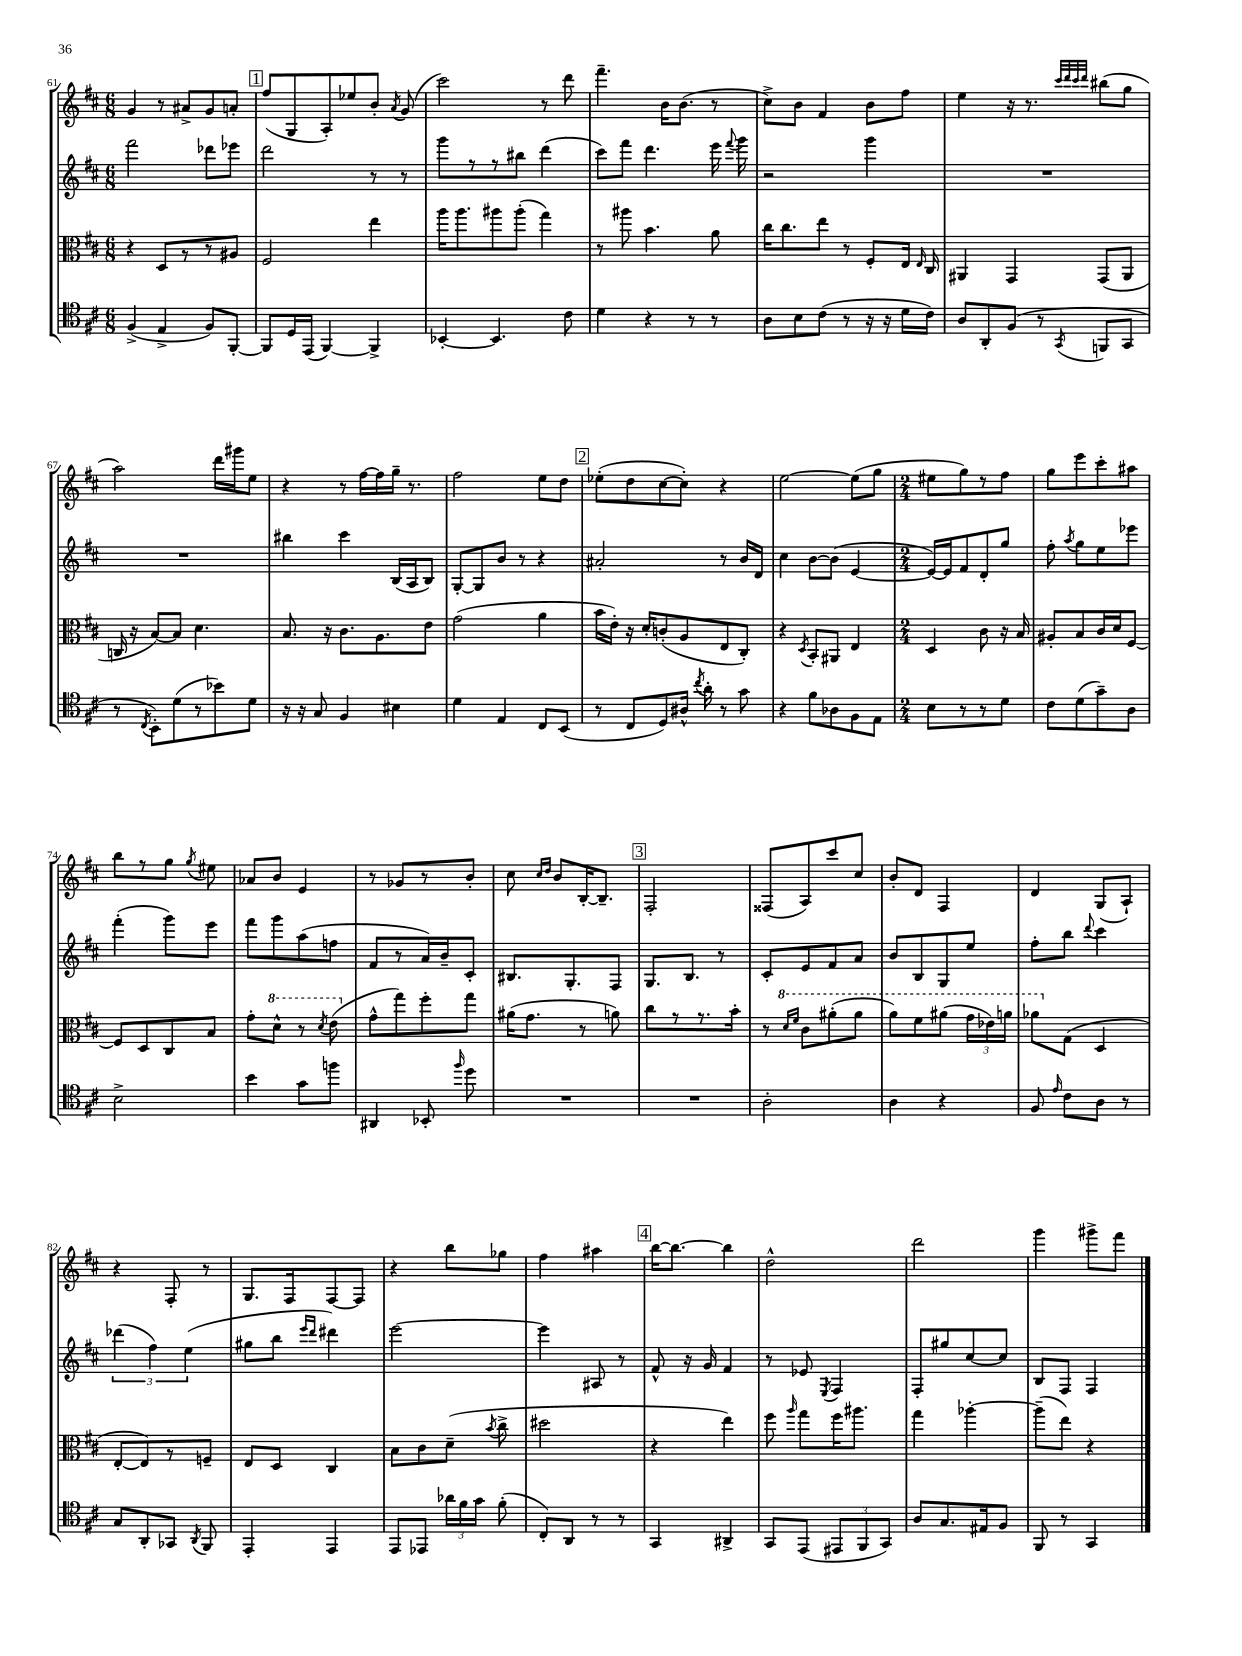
<<
\new StaffGroup <<
\new Staff = "s0" {
    \clef treble \key d \major \numericTimeSignature \time 6/8
    \autoBeamOff g'4 r8 ais'8[-> g'8 a'8]-. |
    \mark \markup { \box "1" } fis''8[( g8 a8-.) ees''8 b'8]-. \acciaccatura { a'8 } g'8( |
    cis'''2) r8 d'''8 |
    fis'''4.-- b'16[ b'8.]( r8 |
    cis''8[->) b'8] fis'4 b'8[ fis''8] |
    e''4 r16 r8. \grace { cis'''32[ d'''32 cis'''32 d'''32] } bis''8[( g''8] |
    a''2) d'''16[ gis'''16 e''8] |
    r4 r8 fis''16[~ fis''16 g''16]-- r8. |
    fis''2 e''8[ d''8] |
    \mark \markup { \box "2" } ees''8[-.( d''8 cis''8~ cis''8]-.) r4 |
    e''2~ e''8[( g''8] |
    \numericTimeSignature \time 2/4 eis''8[ g''8) r8 fis''8] |
    g''8[ e'''8 cis'''8-. ais''8] |
    b''8[ r8 g''8] \acciaccatura { g''8 } eis''8 |
    aes'8[ b'8] e'4 |
    r8 ges'8[ r8 b'8]-. |
    cis''8 \grace { cis''16[ d''16] } b'8[ b16~-. b8.]-- |
    \mark \markup { \box "3" } fis2-. |
    fisis8[( a8) cis'''8 cis''8] |
    b'8[-. d'8] fis4 |
    d'4 g8[( a8]-!) |
    r4 fis8-. r8 |
    g8.[ fis16 fis8~ fis8] |
    r4 b''8[ ges''8] |
    fis''4 ais''4 |
    \mark \markup { \box "4" } b''16[~ b''8.]~ b''4 |
    d''2-^ |
    d'''2 |
    g'''4 gis'''8[-> fis'''8] \bar "|." |
}
\new Staff = "s1" {
    \clef treble \key d \major \numericTimeSignature \time 6/8
    \autoBeamOff fis'''2 des'''8[ ees'''8] |
    \mark \markup { \box "1" } d'''2 r8 r8 |
    g'''8[ r8 r8 bis''8] d'''4( |
    cis'''8[) fis'''8] d'''4. e'''16 \appoggiatura { fis'''8 } g'''16 |
    r2 g'''4 |
    R2. |
    R2. |
    bis''4 cis'''4 b16[( a16 b8]) |
    g8[~-. g8 b'8] r8 r4 |
    \mark \markup { \box "2" } ais'2-. r8 b'16[ d'16] |
    cis''4 b'8[~ b'8]( e'4~ |
    \numericTimeSignature \time 2/4 e'16[~) e'16 fis'8 d'8-. g''8] |
    fis''8-. \acciaccatura { a''8 } g''8[ e''8 ees'''8] |
    fis'''4-.( g'''8[) e'''8] |
    fis'''8[ g'''8 a''8( f''8] |
    fis'8[ r8 a'16) b'16-- cis'8]-. |
    bis8.[ g8.-. fis8] |
    \mark \markup { \box "3" } g8.[ b8.] r8 |
    cis'8[-. e'8 fis'8 a'8] |
    b'8[ b8 g8 e''8] |
    fis''8[-. b''8] \appoggiatura { d'''8 } cis'''4 |
    \tuplet 3/2 { des'''4( fis''4) e''4( } |
    gis''8[ b''8] \grace { e'''16[ d'''16] } dis'''4) |
    e'''2~ |
    e'''4 ais8 r8 |
    \mark \markup { \box "4" } fis'8-^ r16 g'16 fis'4 |
    r8 ees'8 \acciaccatura { e8 } fis4 |
    fis8[-. gis''8 cis''8~ cis''8] |
    b8[ fis8] fis4 \bar "|." |
}
\new Staff = "s2" {
    \clef alto \key d \major \numericTimeSignature \time 6/8
    \autoBeamOff r4 d8[ r8 r8 ais8] |
    \mark \markup { \box "1" } fis2 e''4 |
    a''16[ a''8. ais''8 ais''8]-.( g''4) |
    r8 ais''8 b'4. a'8 |
    cis''16[ cis''8. e''8] r8 fis8[-. e16] \grace { e16 } cis16 |
    ais,4 g,4 g,8[( ais,8] |
    c16 r16 b8[~) b8] d'4. |
    b8. r16 cis'8.[ a8. e'8] |
    g'2( a'4 |
    \mark \markup { \box "2" } b'16[ e'16]-.) r16 d'16[-. c'8-.( a8 e8 cis8]-.) |
    r4 \acciaccatura { d8 } b,8[-. ais,8] e4 |
    \numericTimeSignature \time 2/4 d4 cis'8 r16 b16 |
    ais8[-. b8 cis'16 d'16 fis8]~ |
    fis8[ d8 cis8 b8] |
    g'8[-. \ottava #1 d''8]-^ r8 \acciaccatura { d''8 } e''8( \ottava #0 |
    g'8[-^ g''8) fis''8-. g''8] |
    ais'16[( g'8.] r8 a'8) |
    \mark \markup { \box "3" } cis''8[ r8 r8. b'16]-. |
    r8 \ottava #1 \grace { d''16[ fis''16] } cis''8[ ais''8-.( ais''8] |
    a''8[) fis''8 ais''8]( \tuplet 3/2 { g''16[ ees''16) a''16] } |
    aes''8[ \ottava #0 g8]( d4 |
    e8[~-. e8) r8 f8]-- |
    e8[ d8] cis4 |
    b8[ cis'8 d'8]--( \acciaccatura { b'8 } cis''8-> |
    dis''2 |
    \mark \markup { \box "4" } r4 e''4) |
    fis''8 \grace { a''16 } g''8[ fis''16 ais''8.] |
    g''4 aes''4~-. |
    aes''8[--( e''8]) r4 \bar "|." |
}
\new Staff = "s3" {
    \clef tenor \key d \major \numericTimeSignature \time 6/8
    \autoBeamOff fis4->( e4-> fis8[) fis,8]~-. |
    \mark \markup { \box "1" } fis,8[ d16 e,16]( fis,4~) fis,4-> |
    bes,4~-. bes,4. cis'8 |
    d'4 r4 r8 r8 |
    a8[ b8 cis'8]( r8 r16 r16 d'16[ cis'16]) |
    a8[ a,8-. fis8]( r8 \acciaccatura { g,8 } f,8[ g,8] |
    r8 \acciaccatura { cis8 } b,8[-.) d'8( r8 bes'8) d'8] |
    r16 r16 g8 fis4 bis4 |
    d'4 e4 cis8[ b,8]( |
    \mark \markup { \box "2" } r8 cis8[ d8) ais16]-^ \acciaccatura { cis''8 } a'16-. r8 g'8 |
    r4 fis'8[ aes8 fis8 e8] |
    \numericTimeSignature \time 2/4 b8[ r8 r8 d'8] |
    cis'8[ d'8( g'8--) a8] |
    b2-> |
    b'4 g'8[ f''8] |
    ais,4 bes,8-. \grace { fis''16 } d''8 |
    R2 |
    \mark \markup { \box "3" } R2 |
    a2-. |
    a4 r4 |
    fis8 \grace { e'16 } cis'8[ a8] r8 |
    g8[ a,8-. ges,8] \acciaccatura { a,8 } fis,8 |
    e,4-. e,4 |
    e,8[ ees,8] \tuplet 3/2 { aes'16[ fis'16 g'16] } fis'8-.( |
    cis8[-.) a,8] r8 r8 |
    \mark \markup { \box "4" } g,4 ais,4-> |
    g,8[ e,8]( \tuplet 3/2 { eis,8[ fis,8 g,8]) } |
    a8[ g8. eis16 fis8] |
    fis,8 r8 g,4 \bar "|." |
}
>>
>>
\layout { \context { \Score currentBarNumber = #61 } }
